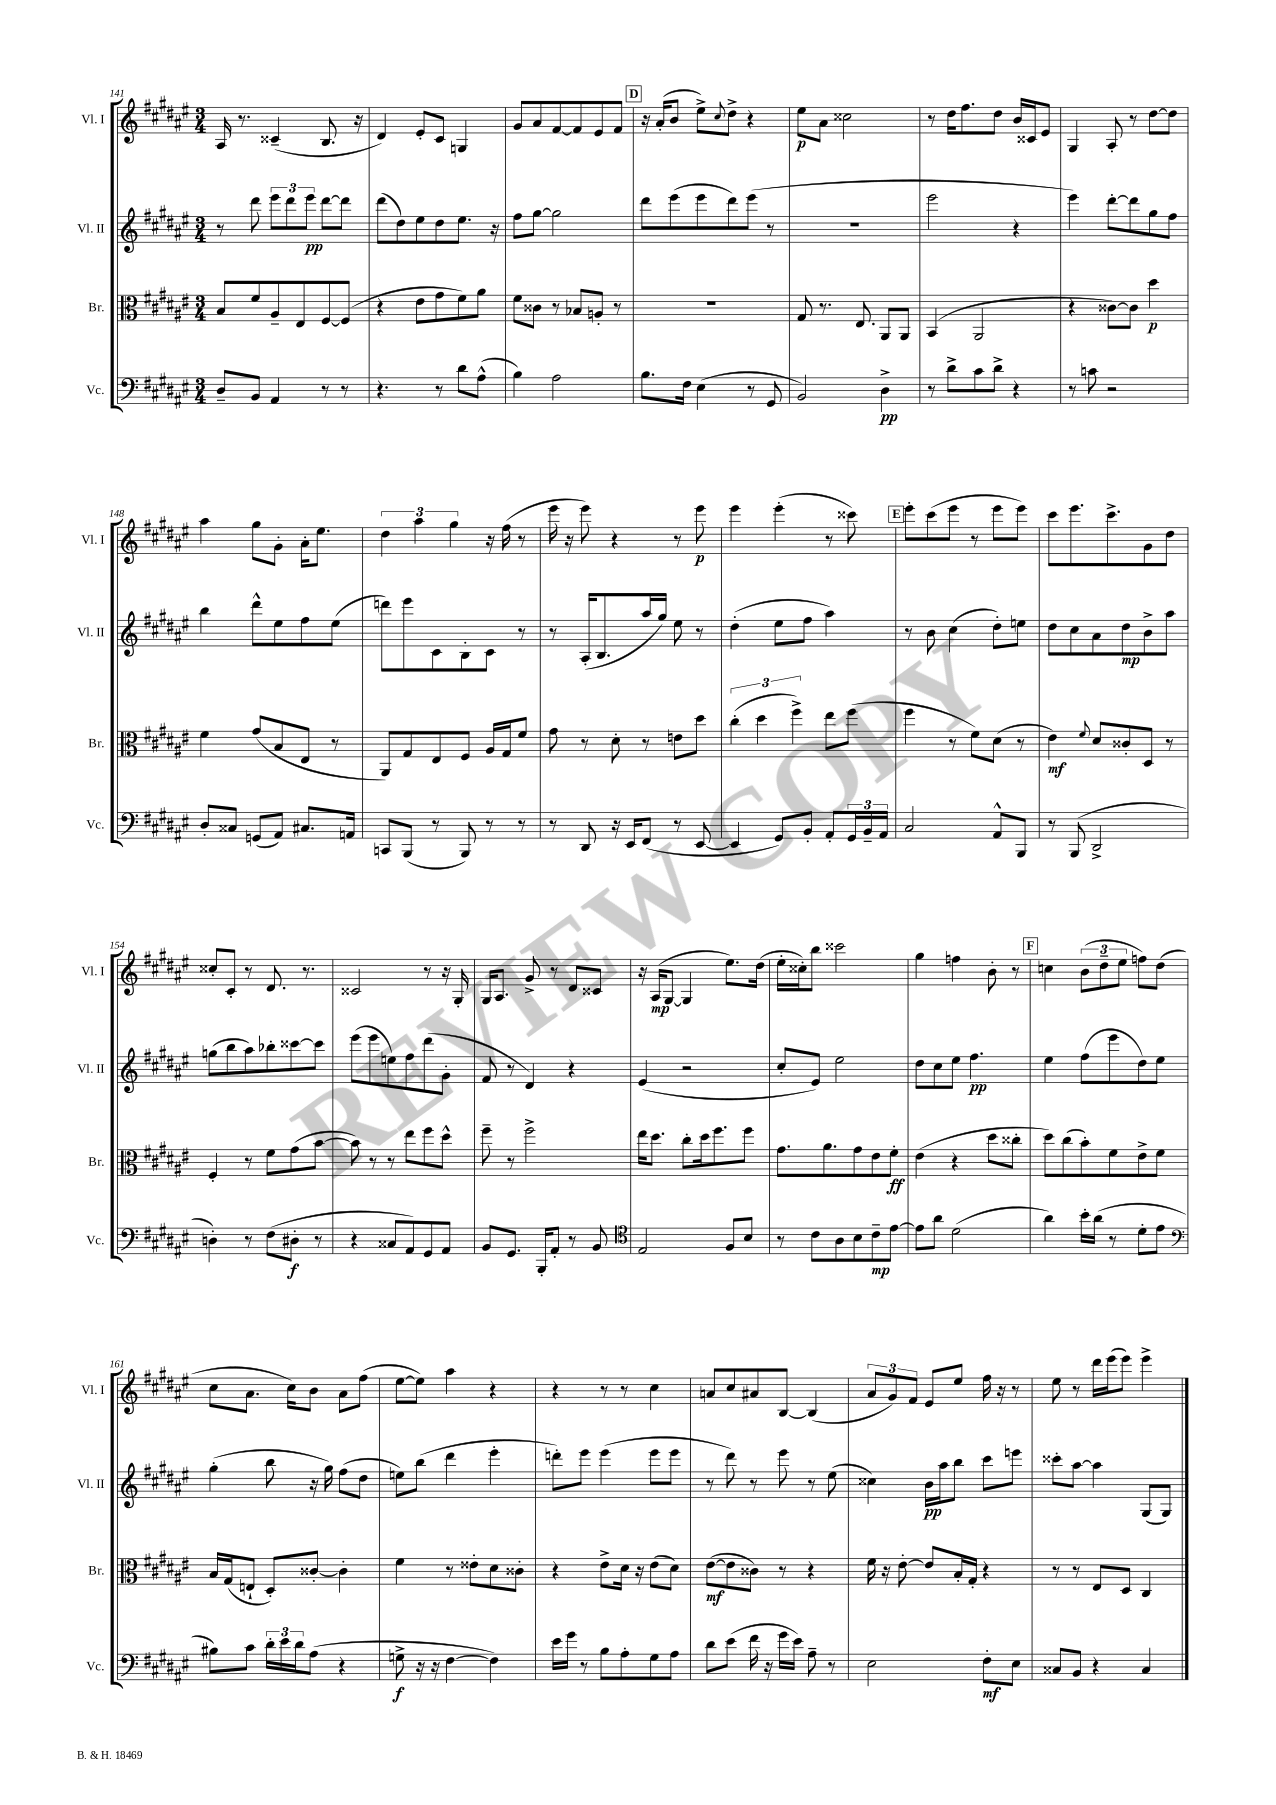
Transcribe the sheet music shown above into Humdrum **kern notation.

**kern	**dynam	**kern	**dynam	**kern	**dynam	**kern	**dynam
*part4	*part4	*part3	*part3	*part2	*part2	*part1	*part1
*staff4	*staff4	*staff3	*staff3	*staff2	*staff2	*staff1	*staff1
*I"Vc.	*	*I"Br.	*	*I"Vl. II	*	*I"Vl. I	*
*I'Vc.	*	*I'Br.	*	*I'Vl. II	*	*I'Vl. I	*
*clefF4	*	*clefC3	*	*clefG2	*	*clefG2	*
*k[f#c#g#d#a#e#]	*	*k[f#c#g#d#a#e#]	*	*k[f#c#g#d#a#e#]	*	*k[f#c#g#d#a#e#]	*
*M3/4	*	*M3/4	*	*M3/4	*	*M3/4	*
=141	=141	=141	=141	=141	=141	=141	=141
8D#~/L	.	8B/L	.	8r	.	16A#/	.
.	.	.	.	.	.	8.r	.
8BB/J	.	8f#/	.	8ddd#\	.	.	.
4AA#/	.	8A#~/	.	12eee#\L	.	(4c##X~/	.
.	.	.	.	12ddd#\	.	.	.
.	.	8E#/	.	.	.	.	.
.	.	.	.	12eee#\J	pp	.	.
8r	.	[8F#/	.	[8ddd#\L	.	8.B/	.
8r	.	(8F#/J]	.	8ddd#\J]	.	.	.
.	.	.	.	.	.	16r	.
=142	=142	=142	=142	=142	=142	=142	=142
4.r	.	4r	.	(8ddd#\L	.	4d#/)	.
.	.	.	.	8dd#\)	.	.	.
.	.	8e#\L	.	8ee#\	.	8e#'/L	.
8r	.	8g#\	.	8dd#\	.	8c#/J	.
8d#\L	.	8f#\)	.	8.ee#\J	.	4Gn/	.
(8A#^^\J	.	8a#\J	.	.	.	.	.
.	.	.	.	16r	.	.	.
=143	=143	=143	=143	=143	=143	=143	=143
4B\)	.	8f#\L	.	8ff#\L	.	8g#/L	.
.	.	8c##X\J	.	[8gg#\J	.	8a#/	.
2A#\	.	8r	.	2gg#\]	.	[8f#/	.
.	.	8B-X/L	.	.	.	8f#/]	.
.	.	8An'/J	.	.	.	8e#/	.
.	.	8r	.	.	.	8f#/J	.
!!LO:REH:place=s1:t=D
=144	=144	=144	=144	=144	=144	=144	=144
8.B\L	.	2.r	.	8ddd#\L	.	16r	.
.	.	.	.	.	.	(16a#'/KL	.
.	.	.	.	(8eee#\	.	8b/J	.
16F#\Jk	.	.	.	.	.	.	.
(4E#\	.	.	.	8eee#\	.	8ee#^\L)	.
.	.	.	.	.	.	8qqcc#/	.
.	.	.	.	8ddd#\)	.	8dd#^\J	.
8r	.	.	.	(8eee#\J	.	4r	.
8GG#/	.	.	.	8r	.	.	.
=145	=145	=145	=145	=145	=145	=145	=145
2BB/)	.	8G#/	.	2.r	.	8ee#\L	p
.	.	8.r	.	.	.	8a#\J	.
.	.	.	.	.	.	2cc##X\	.
.	.	8.E#/	.	.	.	.	.
4D#^\	pp	8AA#/L	.	.	.	.	.
.	.	8AA#/J	.	.	.	.	.
=146	=146	=146	=146	=146	=146	=146	=146
8r	.	(4BB/	.	2eee#\	.	8r	.
8d#^\L	.	.	.	.	.	16dd#\KL	.
.	.	.	.	.	.	8.ff#\	.
8c#\	.	2AA#/	.	.	.	.	.
8d#^\J	.	.	.	.	.	8dd#\J	.
4r	.	.	.	4r	.	16b/LL	.
.	.	.	.	.	.	16c##X/J	.
.	.	.	.	.	.	8e#/J	.
=147	=147	=147	=147	=147	=147	=147	=147
8r	.	4r	.	4eee#\)	.	4G#/	.
8cn\	.	.	.	.	.	.	.
2r	.	[8c##X\L)	.	[8ddd#'\L	.	8A#'/	.
.	.	8c##\J]	.	8ddd#\]	.	8r	.
.	.	4dd#\	p	8gg#\	.	[8dd#\L	.
.	.	.	.	8ff#\J	.	8dd#\J]	.
!!LO:LB:g=z
=148	=148	=148	=148	=148	=148	=148	=148
8D#'/L	.	4f#\	.	4bb\	.	4aa#\	.
8C##X/J	.	.	.	.	.	.	.
(8GGn/L	.	(8g#/L	.	8ddd#^^\L	.	8gg#\L	.
8AA#/J)	.	8B/	.	8ee#\	.	8g#'\J	.
8.C#X/L	.	8E#/J	.	8ff#\	.	16a#'\KL	.
.	.	.	.	.	.	8.ee#\J	.
.	.	8r	.	(8ee#\J	.	.	.
16AAn/Jk	.	.	.	.	.	.	.
=149	=149	=149	=149	=149	=149	=149	=149
8CCn/L	.	8AA#/L)	.	8dddn\L)	.	6dd#\	.
(8BBB/J	.	8G#/	.	8eee#\	.	.	.
.	.	.	.	.	.	6aa#\	.
8r	.	8E#/	.	8c#\	.	.	.
.	.	.	.	.	.	6gg#\	.
8BBB/)	.	8F#/J	.	8B'\	.	.	.
8r	.	16A#/LL	.	8c#\J	.	16r	.
.	.	16G#/J	.	.	.	(16ff#\	.
8r	.	8f#/J	.	8r	.	8r	.
=150	=150	=150	=150	=150	=150	=150	=150
8r	.	8g#\	.	8r	.	16eee#\	.
.	.	.	.	.	.	16r	.
8DD#/	.	8r	.	(16A#'/KL	.	8eee#\)	.
.	.	.	.	8.B/	.	.	.
16r	.	8d#'\	.	.	.	4r	.
16EE#/KL	.	.	.	.	.	.	.
(8FF#/J	.	8r	.	16aa#/L	.	.	.
.	.	.	.	16gg#/JJ)	.	.	.
8r	.	8en\L	.	8ee#\	.	8r	.
[8EE#/	.	8dd#\J	.	8r	.	8eee#\	p
=151	=151	=151	=151	=151	=151	=151	=151
4EE#/]	.	(6cc#'\	.	(4dd#'\	.	4eee#\	.
.	.	6dd#\	.	.	.	.	.
8GG#/L)	.	.	.	8ee#\L	.	(4eee#'\	.
.	.	6ff#^\)	.	.	.	.	.
8BB'/J	.	.	.	8ff#\J	.	.	.
8AA#'/L	.	8ee#\L	.	4aa#\)	.	8r	.
24GG#/L	.	(8ff#\J	.	.	.	8ccc##X\)	.
24BB~/	.	.	.	.	.	.	.
24AA#/JJ	.	.	.	.	.	.	.
!!LO:REH:place=s1:t=E
=152	=152	=152	=152	=152	=152	=152	=152
2C#/	.	4ff#\	.	8r	.	8eee#'\L	.
.	.	.	.	8b\	.	(8ccc#\	.
.	.	8r	.	(4cc#\	.	8eee#\J	.
.	.	8f#\L)	.	.	.	8r	.
8AA#^^/L	.	(8d#\J	.	8dd#'\L)	.	8eee#\L	.
8BBB/J	.	8r	.	8een\J	.	8eee#\J)	.
=153	=153	=153	=153	=153	=153	=153	=153
8r	.	4e#\)	mf	8dd#\L	.	8ccc#\L	.
(8BBB/	.	.	.	8cc#\	.	8.eee#\	.
.	.	8qqf#/	.	.	.	.	.
2DD#^/	.	8d#/L	.	8a#\	.	.	.
.	.	.	.	.	.	8.ccc#^\	.
.	.	8c##X'/	.	8dd#\	mp	.	.
.	.	8D#/J	.	8b^\	.	8g#\	.
.	.	8r	.	8aa#\J	.	8dd#\J	.
!!LO:LB:g=z
=154	=154	=154	=154	=154	=154	=154	=154
4Dn'\)	.	4F#'/	.	(8ggn\L	.	8cc##X'/L	.
.	.	.	.	8bb\	.	8c#'/J	.
8r	.	8r	.	8aa#\)	.	8r	.
(8F#\L	.	8f#\L	.	8bb-X'\	.	8.d#/	.
8D#X'\J	f	(8g#\	.	[8ccc##X\	.	.	.
.	.	.	.	.	.	8.r	.
8r	.	[8b\J	.	8ccc##\J]	.	.	.
=155	=155	=155	=155	=155	=155	=155	=155
4r	.	8b\])	.	(8eee#\L	.	2c##X/	.
.	.	8r	.	8eee#\	.	.	.
8C##X/L	.	8r	.	8een\)	.	.	.
8AA#/)	.	8ee#\L	.	8ff#\	.	.	.
8GG#/	.	8ff#\	.	(8ddd#\	.	8r	.
8AA#/J	.	8dd#^^\J	.	8g#'\J	.	16r	.
.	.	.	.	.	.	16G#'/	.
=156	=156	=156	=156	=156	=156	=156	=156
8BB/L	.	8ff#~\	.	8f#/	.	16G#/KL	.
.	.	.	.	.	.	8.A#/J	.
8.GG#/J	.	8r	.	8r	.	.	.
.	.	2ff#^\	.	4d#/)	.	8g#^/	.
16BBB'/KL	.	.	.	.	.	.	.
8AA#'/J	.	.	.	.	.	8r	.
8r	.	.	.	4r	.	8d#/L	.
8BB/	.	.	.	.	.	8c##X/J	.
=157	=157	=157	=157	=157	=157	=157	=157
*clefC4	*	*	*	*	*	*	*
2E#/	.	16ee#\KL	.	(4e#/	.	16r	.
.	.	8.dd#\J	.	.	.	(16A#/KL	mp
.	.	.	.	.	.	[8G#/J	.
.	.	8cc#'\L	.	2r	.	4G#/]	.
.	.	16dd#\k	.	.	.	.	.
.	.	8.ff#\	.	.	.	.	.
8F#/L	.	.	.	.	.	8.ee#\L)	.
8B/J	.	8ff#\J	.	.	.	.	.
.	.	.	.	.	.	(16dd#\Jk	.
=158	=158	=158	=158	=158	=158	=158	=158
8r	.	8.g#\L	.	8cc#'/L	.	16ee#'\LL	.
.	.	.	.	.	.	16cc##X'\J)	.
8c#\L	.	.	.	8e#/J)	.	8bb\J	.
.	.	8.a#\	.	.	.	.	.
8A#\	.	.	.	2ee#\	.	2ccc##X\	.
8B\	.	8g#\	.	.	.	.	.
8c#~\	mp	8e#\	.	.	.	.	.
[8e#\J	.	8f#'\J	ff	.	.	.	.
=159	=159	=159	=159	=159	=159	=159	=159
8e#\L]	.	(4e#\	.	8dd#\L	.	4gg#\	.
8a#\J	.	.	.	8cc#\	.	.	.
(2d#\	.	4r	.	8ee#\J	.	4ffn\	.
.	.	.	.	4.ff#\	pp	.	.
.	.	8dd#\L	.	.	.	8b'\	.
.	.	8cc##X'\J	.	.	.	8r	.
!!LO:REH:place=s1:t=F
=160	=160	=160	=160	=160	=160	=160	=160
4a#\)	.	8dd#\L)	.	4ee#\	.	4ccn\	.
.	.	(8cc#\	.	.	.	.	.
16b'\LL	.	8b'\)	.	(8ff#\L	.	(12b\L	.
(16a#\JJ	.	.	.	.	.	.	.
.	.	.	.	.	.	12dd#~\	.
8r	.	8f#\	.	8eee#\	.	.	.
.	.	.	.	.	.	12ee#\J	.
8d#'\L	.	8e#^\	.	8dd#\)	.	8ffn\L)	.
8e#\J	.	8f#\J	.	8ee#\J	.	(8dd#\J	.
!!LO:LB:g=z
=161	=161	=161	=161	=161	=161	=161	=161
*clefF4	*	*	*	*	*	*	*
8B#X\L)	.	16B/LL	.	(4gg#'\	.	8cc#\L	.
.	.	(16G#/J	.	.	.	.	.
8c#\J	.	8En`/J	.	.	.	8.a#\J	.
24d#'\LL	.	8D#'/L)	.	8bb\	.	.	.
24e#\	.	.	.	.	.	.	.
.	.	.	.	.	.	16cc#\KL)	.
24d#\J	.	.	.	.	.	.	.
(8A#\J	.	[8c##X'/J	.	16r	.	8b\J	.
.	.	.	.	16gg#\)	.	.	.
4r	.	4c##'\]	.	(8ff#\L	.	8a#\L	.
.	.	.	.	8dd#\J	.	(8ff#\J	.
=162	=162	=162	=162	=162	=162	=162	=162
8Gn^\	f	4f#\	.	8een\L)	.	[8ee#\L	.
16r	.	.	.	(8bb\J	.	8ee#\J])	.
16r	.	.	.	.	.	.	.
[4F#\	.	8r	.	4ddd#\	.	4aa#\	.
.	.	8e##X'\L	.	.	.	.	.
4F#\])	.	8d#\	.	4eee#'\	.	4r	.
.	.	8c##X'\J	.	.	.	.	.
=163	=163	=163	=163	=163	=163	=163	=163
16e#\LL	.	4r	.	8dddn'\L)	.	4r	.
16g#\JJ	.	.	.	.	.	.	.
8r	.	.	.	8eee#\J	.	.	.
8B\L	.	8e#^\L	.	(4eee#\	.	8r	.
8A#'\	.	16d#\Jk	.	.	.	8r	.
.	.	16r	.	.	.	.	.
8G#\	.	(8e#\L	.	8eee#\L	.	4cc#\	.
8A#\J	.	8d#\J)	.	8eee#\J	.	.	.
=164	=164	=164	=164	=164	=164	=164	=164
8d#\L	.	([8e#\L	mf	8r	.	8an/L	.
(8e#\J	.	8e#\]	.	8ddd#\)	.	8cc#/	.
16f#\	.	8c##X\J)	.	8r	.	8a#X/	.
16r	.	.	.	.	.	.	.
16g#\LL	.	8r	.	8eee#\	.	[8B/J	.
16e#\JJ)	.	.	.	.	.	.	.
8A#~\	.	4r	.	8r	.	(4B/]	.
8r	.	.	.	(8ee#\	.	.	.
=165	=165	=165	=165	=165	=165	=165	=165
2E#\	.	16f#\	.	4cc##X\)	.	12a#/L	.
.	.	16r	.	.	.	.	.
.	.	.	.	.	.	12g#/)	.
.	.	[8e#'\	.	.	.	.	.
.	.	.	.	.	.	12f#/J	.
.	.	8e#/L]	.	16b\LL	pp	8e#/L	.
.	.	.	.	16aa#\J	.	.	.
.	.	16B'/L	.	8bb\J	.	8ee#/J	.
.	.	16G#'/JJ	.	.	.	.	.
8F#'\L	mf	4r	.	8ccc#\L	.	16ff#\	.
.	.	.	.	.	.	16r	.
8E#\J	.	.	.	8eeen\J	.	8r	.
=166	=166	=166	=166	=166	=166	=166	=166
8C##X/L	.	8r	.	8ccc##X'\L	.	8ee#\	.
8BB/J	.	8r	.	[8aa#\J	.	8r	.
4r	.	8E#/L	.	4aa#\]	.	16ddd#\LL	.
.	.	.	.	.	.	(16eee#\J	.
.	.	8D#/J	.	.	.	8eee#\J)	.
4C##/	.	4C#/	.	(8G#/L	.	4eee#^\	.
.	.	.	.	8G#/J)	.	.	.
==	==	==	==	==	==	==	==
*-	*-	*-	*-	*-	*-	*-	*-
